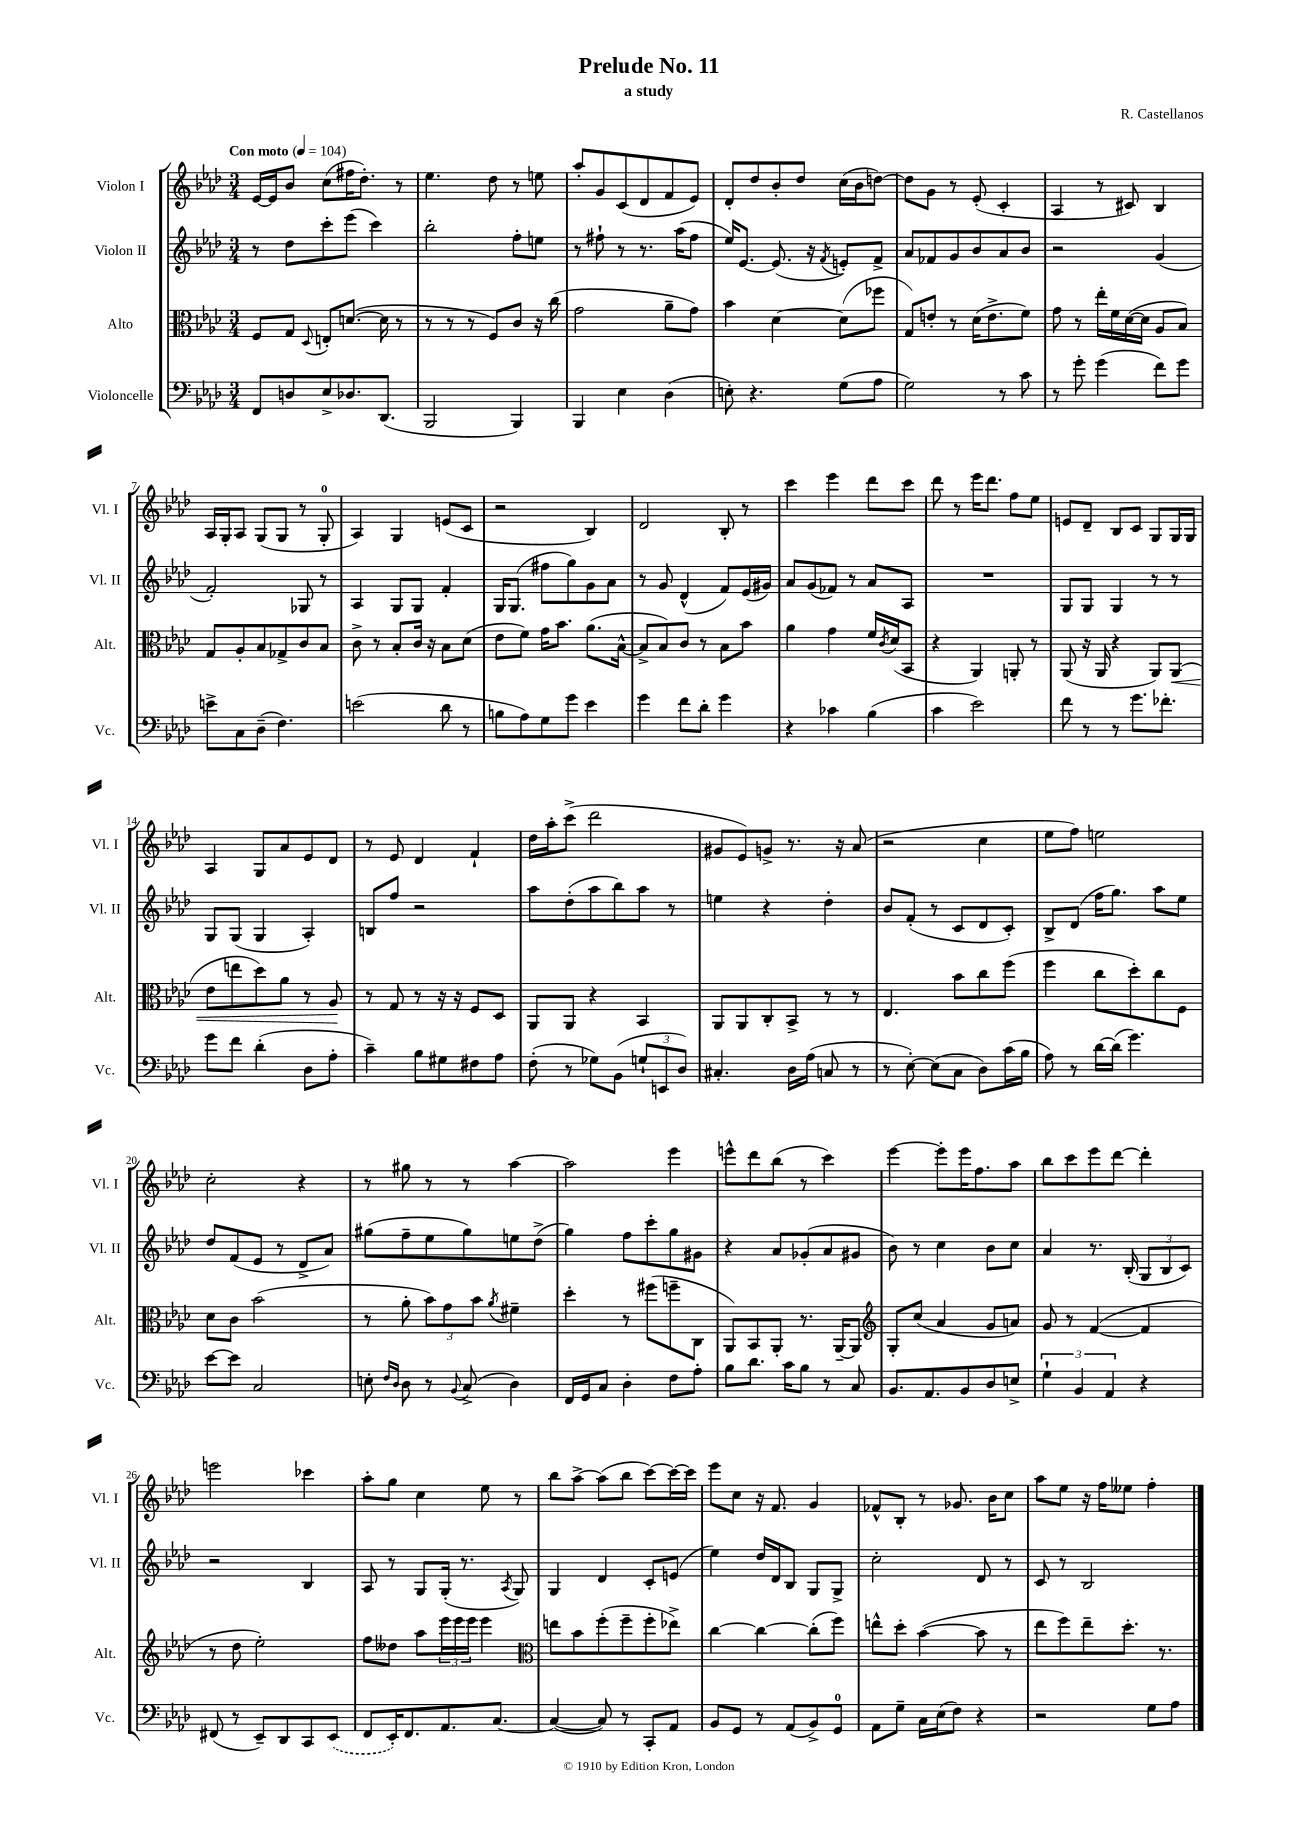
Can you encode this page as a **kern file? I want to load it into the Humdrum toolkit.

**kern	**kern	**kern	**kern
*staff4	*staff3	*staff2	*staff1
*clefF4	*clefC3	*clefG2	*clefG2
*k[b-e-a-d-]	*k[b-e-a-d-]	*k[b-e-a-d-]	*k[b-e-a-d-]
*M3/4	*M3/4	*M3/4	*M3/4
*MM104	*MM104	*MM104	*MM104
8FF/L	8F/L	8r	[16e-/LL
.	.	.	16e-/]J
8D/	8G/J	8dd-\L	8b-/J
.	8qqD-/	.	.
8E-^/	8E'/L	8ccc'\	(8cc\L
8.D-/	([8.d/J	(8eee-\J	16ff#\K
.	.	.	8.dd-'\J)
.	.	4ccc\)	.
(8.DD-/J	16d\]	.	.
.	8r	.	8r
=	=	=	=
2BBB-/	8r	2bb-'\	4.ee-\
.	8r	.	.
.	8r	.	.
.	8F/L)	.	8dd-\
4BBB-/)	8c/J	8ff'\L	8r
.	16r	8ee\J	8ee\
.	(16cc\	.	.
=	=	=	=
4BBB-/	2g\	8r	8aa-'/L
.	.	8ff#`\	8g/
4E-\	.	8r	(8c/
.	.	8.r	8d-/
(4D-\	8a-~\L	.	8f/
.	.	(16aa-\LK	.
.	8g\J)	8ff#\J	8e-/J)
=	=	=	=
8E'\)	4b-\	16ee-/LK)	8d-'/L
.	.	[8.e-/J	.
4.r	.	.	8dd-/
.	[4d-\	(8.e-/]	8b-'/
.	.	.	8dd-/J
.	.	16r	.
.	.	8qf/	.
(8G\L	(8d-\]L	8e'/L)	(16cc\LL
.	.	.	16b-\J
8A-\J	8ff-\J	8f^/J	[8dd\J)
=	=	=	=
2G\)	8G/L)	8a-/L	8dd\]L
.	8e'/J	8f-/	8g\J
.	8r	8g/	8r
.	(16d-\LK	8b-/	(8e-'/
.	8.e^\	.	.
8r	.	8a-/	4c'/
8c\	8f\J)	8b-/J	.
=	=	=	=
8r	8g\	2r	4A-/
8g'\	8r	.	.
(4g\	16ee-'\LL	.	8r
.	16f\	.	.
.	([16d-\	.	8c#/)
.	16d-\]JJ	.	.
8f\L)	8A-/L	(4g/	4B-/
8g\J	8B-/J)	.	.
=	=	=	=
8e^\L	8G/L	2f'/)	16A-/LL
.	.	.	16G'/J
8C\	8A-'/	.	8A-/J
(8D-~\J	8B-/	.	(8G/L
4.F\)	8G-^/	.	8G/J
.	8c/	8G-/	8r
.	8B-/J	8r	8G'/
=	=	=	=
(2e\	8c^\	4A-/	4A-/)
.	8r	.	.
.	8B-'/L	8G/L	4G/
.	16c/Jk	8G/J	.
.	16r	.	.
8d-\	8B-\L	4f'/	(8e/L
8r	(8d-\J	.	8c/J
=	=	=	=
8B\L	8e-\L	16G/LK	2r
.	.	(8.G/J	.
8A-\)	8f\J)	.	.
8G\	16g\LK	8ff#\L	.
.	8.b-\J	.	.
8g\J	.	8gg\)	.
4e-\	(8.a-\L	8g\	4B-/)
.	.	8a-\J	.
.	[16B-^^\Jk	.	.
=	=	=	=
4g\	8B-^/]L	8r	2d-/
.	8B-/)	8g/	.
8f\L	8c/J	(4d-^^/	.
8d-'\J	8r	.	.
4g\	8B-\L	8f/L)	8B-'/
.	8b-\J	(16e-/L	8r
.	.	16g#/JJ)	.
=	=	=	=
4r	4a-\	8a-/L	4ccc\
.	.	(8g/	.
4c-\	4g\	8f-/J)	4eee-\
.	.	8r	.
(4B-\	16f/LL	8a-/L	8ddd-\L
.	8qc/	.	.
.	(16d-/J	.	.
.	8BB-/J	8A-/J	8ccc\J
=	=	=	=
4c\	4r	2.r	8ddd-\
.	.	.	8r
2e-\)	4AA-/)	.	16eee-\LK
.	.	.	8.ddd-\J
.	8AA'/	.	8ff\L
.	8r	.	8ee-\J
=	=	=	=
8f\	(8AA-/	8G/L	8e/L
8r	16r	8G/J	8d-~/J
.	16AA-/	.	.
8r	4r	4G/	8B-/L
8.g\L	.	.	8c/J
.	8AA-/L)	8r	8G/L
8.f-'\J	.	.	.
.	(8AA-/J	8r	16G/L
.	.	.	16G/JJ
=	=	=	=
8g\L	8e-\L	8G/L	4A-/
8f\J	8ee\	(8G/J	.
(4d-'\	8dd-\)	4G/	8G/L
.	8a-\J	.	8a-/
8D-\L	8r	4A-'/)	8e-/
8A-'\J	8A-/	.	8d-/J
=	=	=	=
4c~\)	8r	8B/L	8r
.	8G/	8ff/J	8e-/
8B-\L	8r	2r	4d-/
8G#\	16r	.	.
.	16r	.	.
8F#\	8F/L	.	4f`/
8A-\J	8D-/J	.	.
=	=	=	=
(8F'\	8AA-/L	8aa-\L	16dd-\LL
.	.	.	16aa-'\J
8r	8AA-/J	(8dd-'\	(8ccc^\J
8G-\L)	4r	8aa-\	2ddd-\
(8BB-\J	.	8bb-\)	.
12G`/L	4BB-/	8aa-\J	.
12EE/	.	.	.
.	.	8r	.
12D-/J)	.	.	.
=	=	=	=
4.C#'/	8AA-/L	4ee\	8g#/L
.	8AA-/	.	8e-/)
.	8C'/	4r	8g^/J
16D-\LL	8BB-^/J	.	8.r
(16A-\JJ	.	.	.
8C/	8r	4dd-'\	.
.	.	.	16r
8r	8r	.	(8a-/
=	=	=	=
8r	4.E-/	8b-/L	2r
[8E-'\)	.	(8f'/J	.
(8E-\]L	.	8r	.
8C\J	8b-\L	8c/L	.
8D-\L)	8cc\	8d-/	4cc\
(16c\L	(8ff\J	8c'/J)	.
16B-\JJ	.	.	.
=	=	=	=
8A-\)	4ff\	8B-^/L	8ee-\L
8r	.	(8d-/J	8ff\J)
[16d-\LL	8cc\L	16ff\LK	2ee\
(16d-\]JJ	.	8.gg\J)	.
4.g\)	8dd-'\)	.	.
.	8cc\	8aa-\L	.
.	8F\J	8ee-\J	.
=	=	=	=
[8e-\L	8d-\L	8dd-/L	2cc'\
8e-\]J	8c\J	(8f/	.
2C/	(2b-\	8e-/J	.
.	.	8r	.
.	.	8d-^/L	4r
.	.	8a-/J)	.
=	=	=	=
8E'\	8r	(8gg#\L	8r
16qqF/LL	.	.	.
16qqD-/JJ	.	.	.
8D-\	8a-'\	8ff~\	8gg#\
8r	12b-\L)	8ee-\	8r
.	12g\	.	.
8qqBB-/	.	.	.
(8C^/	.	8gg#\)	8r
.	12b-\J	.	.
.	8qa-/	.	.
4D-\)	4f#~\	8ee\	[4aa-\
.	.	(8dd-^\J	.
=	=	=	=
16FF/LL	4dd-'\	4gg\)	2aa-\]
16GG/J	.	.	.
8C/J	.	.	.
4D-'\	8r	8ff\L	.
.	(8ff#\L	8ccc'\	.
8F\L	8ff~\	8gg\	4eee-\
8A-'\J	8C\J	8g#\J	.
=	=	=	=
8B-\L	8AA-/L)	4r	8eee^^\L
8.d-\J	8BB-/	.	8ddd-\
.	8AA-'/J	8a-/L	(8bb-\J
16c\LK	.	.	.
8B-\J	8.r	(8g-'/	8r
8r	.	8a-/	4ccc\)
.	[16AA-~/LK	.	.
8C/	8AA-/]J	8g#/J	.
=	=	=	=
*	*clefG2	*	*
8.BB-/L	8G'/L	8b-\)	[4eee-\
.	(8cc/J	8r	.
8.AA-/	.	.	.
.	4a-/	4cc\	8eee-'\]L
8BB-/	.	.	16eee-\K
.	.	.	8.ff\
8D-/	8g/L	8b-\L	.
8E^/J	8a/J)	8cc\J	8aa-\J
=	=	=	=
6G`\	8g/	4a-/	8bb-\L
.	8r	.	8ccc\
6BB-/	.	.	.
.	([4f/	8.r	8eee-\
6AA-/	.	.	.
.	.	.	[8ddd-\J
.	.	(16B-'/	.
4r	4f/]	12G/L	4ddd-'\]
.	.	12B-/	.
.	.	12c/J)	.
=	=	=	=
(8FF#/	8r	2r	2eee\
8r	8dd-\	.	.
8EE-~/L)	2ee-'\)	.	.
8DD-/	.	.	.
8CC/	.	4B-/	4ccc-\
(8EE-/J	.	.	.
=	=	=	=
8FF/L	8ff\L	8A-/	8aa-'\L
16EE-'/K)	8dd--\J	8r	8gg\J
8.FF/	.	.	.
.	8aa-\L	8G/L	4cc\
8.AA-/	24eee-\L	(16G'/Jk	.
.	24eee-\	.	.
.	.	8.r	.
.	24eee-\JJ	.	.
.	4eee-\	.	8ee-\
[8.C/J	.	.	.
.	.	8qA-/	.
.	.	8G/)	8r
=	=	=	=
*	*clefC3	*	*
(4C/_	8ee\L	4G/	8bb-\L
.	8b-\	.	[8aa-^\J
8C/])	(8ff'\	4d-/	(8aa-\]L
8r	8ff~\	.	8bb-\J
8CC'/L	8ff'\	8c'/L	[8ccc\L)
8AA-/J	8ee-^\J)	(8e/J	16ccc\_L
.	.	.	16ccc\]JJ
=	=	=	=
8BB-/L	[4cc\	4ee-\)	8eee-\L
8GG/J	.	.	8cc\J
8r	4cc\_	16dd-/LL	16r
.	.	16d-/J	8.f/
(8AA-/L	.	8B-/J	.
8BB-^/)	(8cc'\]L	8G/L	4g/
8GG/J	8ff\J)	8G^/J	.
=	=	=	=
8AA-\L	8ee^^\L	2cc'\	8f-^^/L
8G~\J	8dd-'\J	.	8B-'/J
16C\LL	([4b-\	.	8r
(16E-\J	.	.	.
8F\J)	.	.	8.g-/
4r	8b-\]	8d-/	.
.	.	.	16b-\LK
.	8r	8r	8cc\J
=	=	=	=
2r	8ee-\L	8c/	8aa-\L
.	8ff\)	8r	8ee-\J
.	8ee-~\	2B-/	16r
.	.	.	16ff\LK
.	8.dd-'\J	.	8ee--\J
8G\L	.	.	4ff'\
.	8.r	.	.
8A-\J	.	.	.
==	==	==	==
*-	*-	*-	*-
